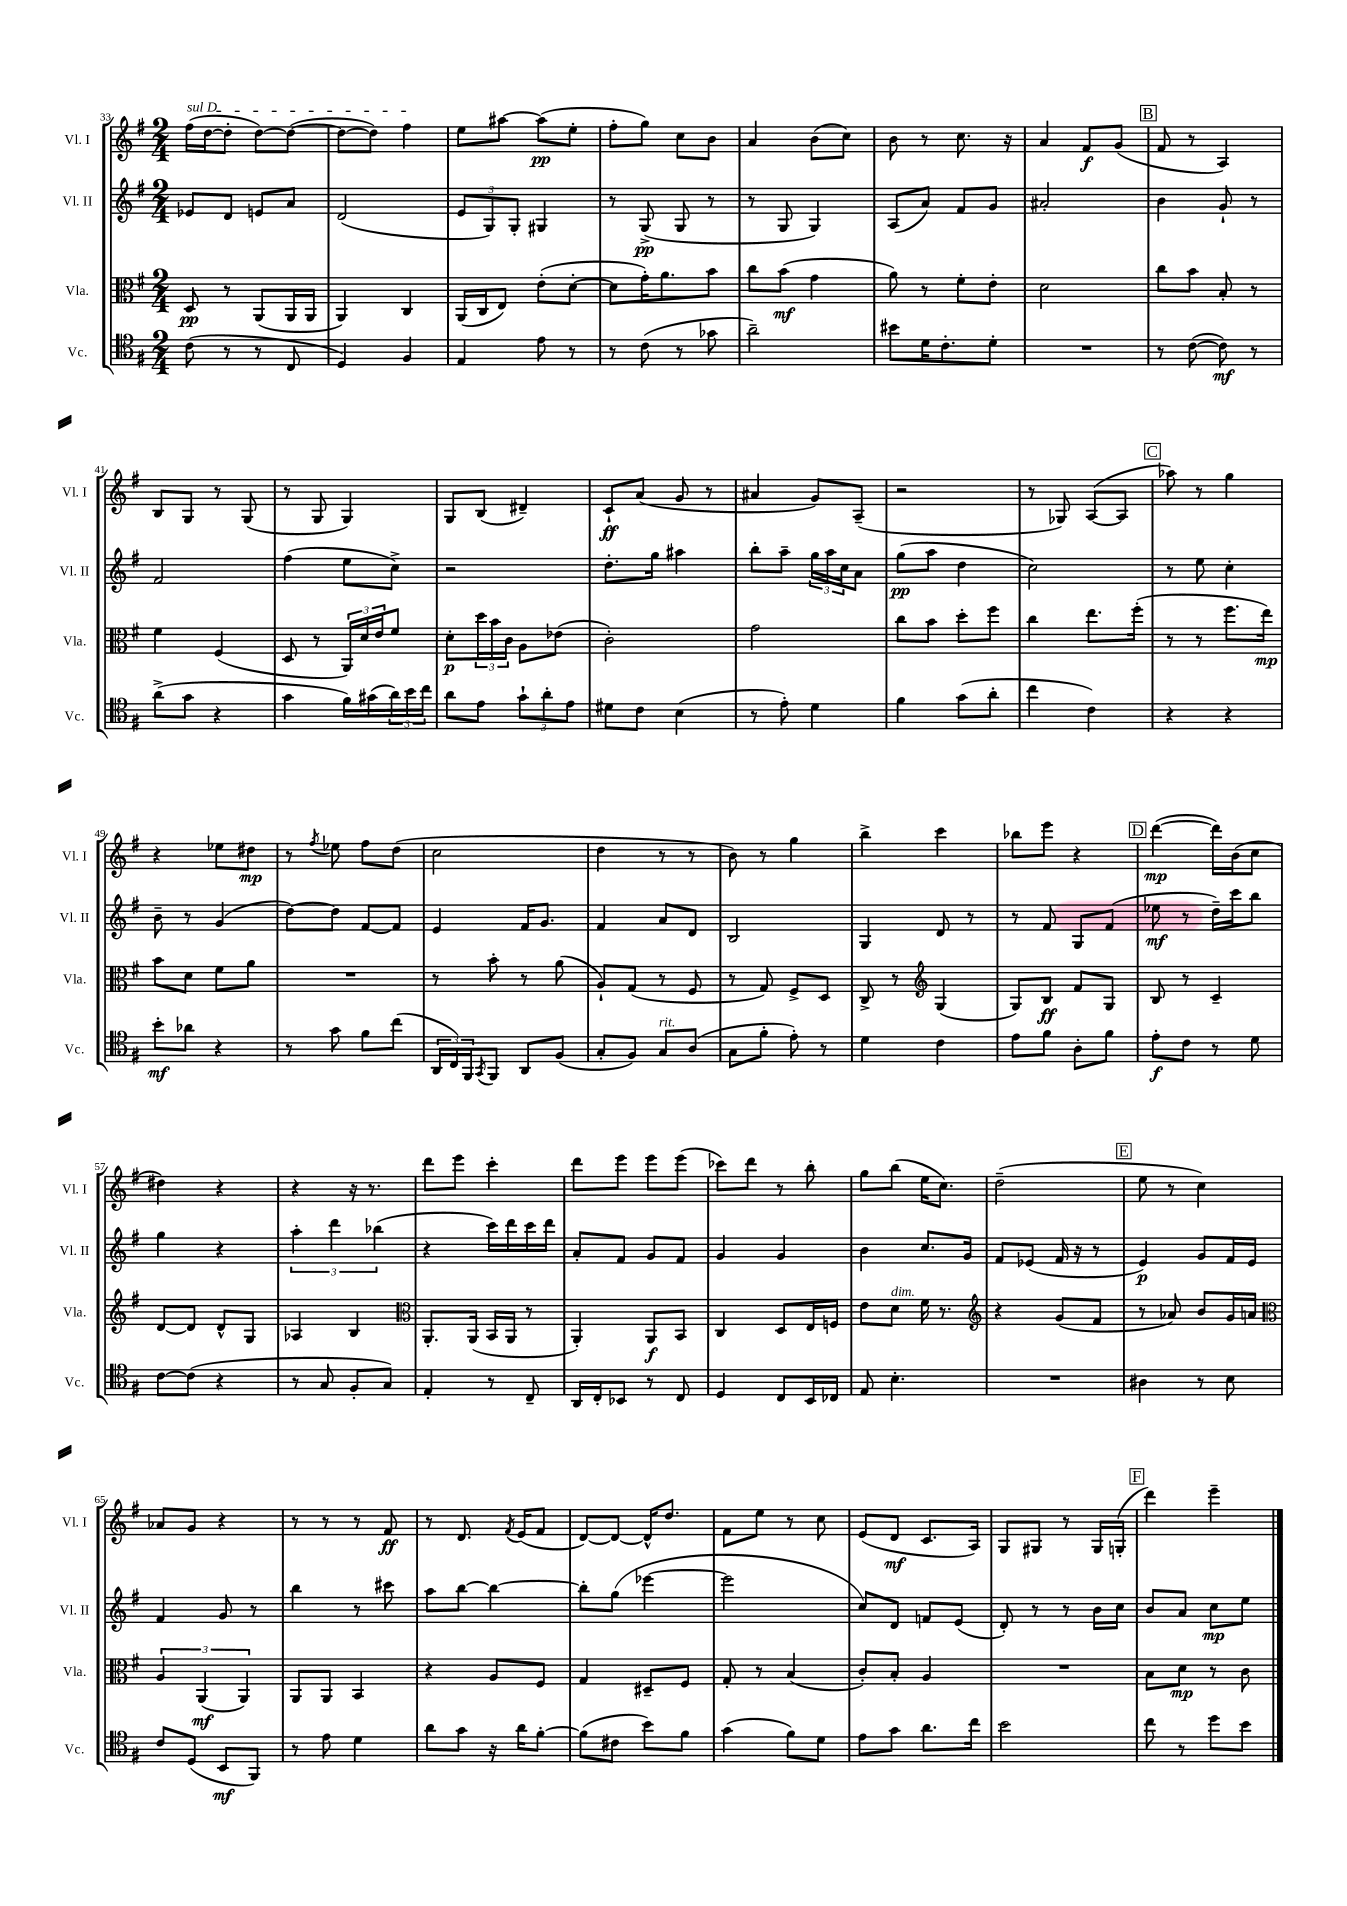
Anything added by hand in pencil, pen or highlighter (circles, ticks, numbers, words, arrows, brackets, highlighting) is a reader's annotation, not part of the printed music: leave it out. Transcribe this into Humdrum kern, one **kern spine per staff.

**kern	**kern	**kern	**kern
*staff4	*staff3	*staff2	*staff1
*clefC4	*clefC3	*clefG2	*clefG2
*k[f#]	*k[f#]	*k[f#]	*k[f#]
*M2/4	*M2/4	*M2/4	*M2/4
(8c	8D	8e-	(16ff#
.	.	.	[16dd
8r	8r	8d	8dd']
8r	(8AA	8e	[8dd)
8C	16AA	8a	(8dd_
.	16AA	.	.
=	=	=	=
4D)	4AA)	(2d	8dd_
.	.	.	8dd])
4F#	4C	.	4ff#
=	=	=	=
4E	(16AA	12e	8ee
.	16C	.	.
.	.	12G)	.
.	8E)	.	[8aa#
.	.	12G'	.
8e	(8e'	4G#	(8aa#]
8r	[8d'	.	8ee'
=	=	=	=
8r	8d]	8r	8ff#'
(8c	16g')	(8G^	8gg)
.	8.a	.	.
8r	.	8G	8cc
8g-	8b	8r	8b
=	=	=	=
2a~)	8cc	8r	4a
.	(8b	8G	.
.	4g	4G)	(8b
.	.	.	8cc)
=	=	=	=
8b#	8a)	(8A	8b
16d	8r	8a)	8r
8.c'	.	.	.
.	8f#'	8f#	8.cc
8d'	8e'	8g	.
.	.	.	16r
=	=	=	=
2r	2d	2a#'	4a
.	.	.	8f#
.	.	.	(8g
=	=	=	=
8r	8cc	4b	8f#
([8c	8b	.	8r
8c])	8B'	8g`	4A)
8r	8r	8r	.
=	=	=	=
(8a^	4f#	2f#	8B
8g	.	.	8G
4r	(4F#	.	8r
.	.	.	(8G
=	=	=	=
4g	8D	(4ff#	8r
.	8r	.	8G
16f#)	24AA)	8ee	4G)
.	24d	.	.
(16g#	.	.	.
.	24e	.	.
24a)	8f#	8cc^)	.
24b	.	.	.
24cc	.	.	.
=	=	=	=
8a	8d'	2r	8G
8e	24dd	.	(8B
.	24b	.	.
.	24c	.	.
12g`	8A	.	4d#~)
12a'	.	.	.
.	(8e-	.	.
12e	.	.	.
=	=	=	=
8d#	2c')	8.dd'	8c`
8c	.	.	(8a
.	.	16gg	.
(4B	.	4aa#	8g
.	.	.	8r
=	=	=	=
8r	2g	8bb'	4a#
8e')	.	8aa~	.
4d	.	24gg	8g)
.	.	24aa	.
.	.	24cc	.
.	.	8a	(8A~
=	=	=	=
4f#	8cc	(8gg	2r
.	8b	8aa	.
(8g	8dd'	4dd	.
8a'	8ff#	.	.
=	=	=	=
4cc	4cc	2cc)	8r
.	.	.	8G-)
4c)	8.ee	.	([8A
.	.	.	8A]
.	(16ff#'	.	.
=	=	=	=
4r	8r	8r	8aa-)
.	8r	8ee	8r
4r	8.ff#	4cc'	4gg
.	16ee)	.	.
=	=	=	=
8b'	8b	8b~	4r
8a-	8d	8r	.
4r	8f#	(4g	8ee-
.	8a	.	8dd#
=	=	=	=
8r	2r	[8dd)	8r
.	.	.	8qff#
8g	.	8dd]	8ee-
8f#	.	[8f#	8ff#
(8cc	.	8f#]	(8dd
=	=	=	=
24AA	8r	4e	2cc
24C)	.	.	.
24FF#	.	.	.
8qGG	.	.	.
8FF#	8b'	.	.
8AA	8r	16f#	.
.	.	8.g	.
(8F#	(8a	.	.
=	=	=	=
8G'	8A`)	4f#	4dd
8F#)	(8G	.	.
8G	8r	8a	8r
(8A	8F#	8d	8r
=	=	=	=
8G	8r	2B	8b)
8f#'	8G)	.	8r
8e')	8F#^	.	4gg
8r	8D	.	.
=	=	=	=
4d	8C^	4G	4bb^
.	8r	.	.
*	*clefG2	*	*
4c	(4G	8d	4ccc
.	.	8r	.
=	=	=	=
8e	8G)	8r	8bb-
8f#	8B	8f#	8eee
8A'	8f#	8G	4r
8f#	8G	(8f#	.
=	=	=	=
8e'	8B	8ee-	([4ddd
8c	8r	8r	.
8r	4c~	16dd~)	16ddd])
.	.	16ccc	(16b
8d	.	8bb	8cc
=	=	=	=
[8c	[8d	4gg	4dd#)
(8c]	8d]	.	.
4r	8d^^	4r	4r
.	8G	.	.
=	=	=	=
8r	4A-	6aa'	4r
8G	.	.	.
.	.	6ddd	.
8F#'	4B	.	16r
.	.	.	8.r
.	.	(6bb-	.
8G)	.	.	.
=	=	=	=
*	*clefC3	*	*
4E'	8.AA'	4r	8ddd
.	.	.	8eee
.	(16AA	.	.
8r	16BB	16ccc)	4ccc'
.	16AA	16ddd	.
8C~	8r	16ccc	.
.	.	16ddd	.
=	=	=	=
16AA	4AA')	8a'	8ddd
16C'	.	.	.
8BB-	.	8f#	8eee
8r	8AA	8g	8eee
8C	8BB	8f#	(8eee
=	=	=	=
4D	4C	4g	8ccc-)
.	.	.	8ddd
8C	8D	4g	8r
16BB	16E	.	8bb'
16C-	16F	.	.
=	=	=	=
8E	8e	4b	8gg
4.B'	8d	.	(8bb
.	16f#	8.cc	16ee
.	8.r	.	8.cc)
.	.	16g	.
=	=	=	=
*	*clefG2	*	*
2r	4r	8f#	(2dd~
.	.	(8e-	.
.	(8g	16f#	.
.	.	16r	.
.	8f#	8r	.
=	=	=	=
4A#	8r	4e)	8ee
.	8a-)	.	8r
8r	8b	8g	4cc)
8B	16g	16f#	.
.	16a	16e	.
=	=	=	=
*	*clefC3	*	*
8c	6A	4f#	8a-
(8D	.	.	8g
.	(6AA	.	.
8BB	.	8g	4r
.	6AA)	.	.
8FF#)	.	8r	.
=	=	=	=
8r	8AA	4bb	8r
8e	8AA	.	8r
4d	4BB	8r	8r
.	.	8ccc#	8f#
=	=	=	=
8a	4r	8aa	8r
8g	.	[8bb	8.d
16r	8A	4bb_	.
.	.	.	8qf#
16a	.	.	(16e
[8f#'	8F#	.	8f#
=	=	=	=
(8f#]	4G	8bb']	[8d)
8c#	.	(8gg	8d_
8b)	8D#~	[4eee-	16d^^]
.	.	.	8.dd
8f#	8F#	.	.
=	=	=	=
(4g	8G'	2eee-]	8f#
.	8r	.	8ee
8f#)	(4B	.	8r
8d	.	.	8cc
=	=	=	=
8e	8c')	8cc)	(8e
8g	8B'	8d	8d
8.a	4A	8f	8.c
.	.	(8e	.
16cc	.	.	16A)
=	=	=	=
2b	2r	8d')	8G
.	.	8r	8G#
.	.	8r	8r
.	.	16b	16G#
.	.	16cc	(16G'
=	=	=	=
8cc	8B	8b	4ddd)
8r	8d	8a	.
8dd	8r	8cc	4eee~
8b	8c	8ee	.
==	==	==	==
*-	*-	*-	*-
